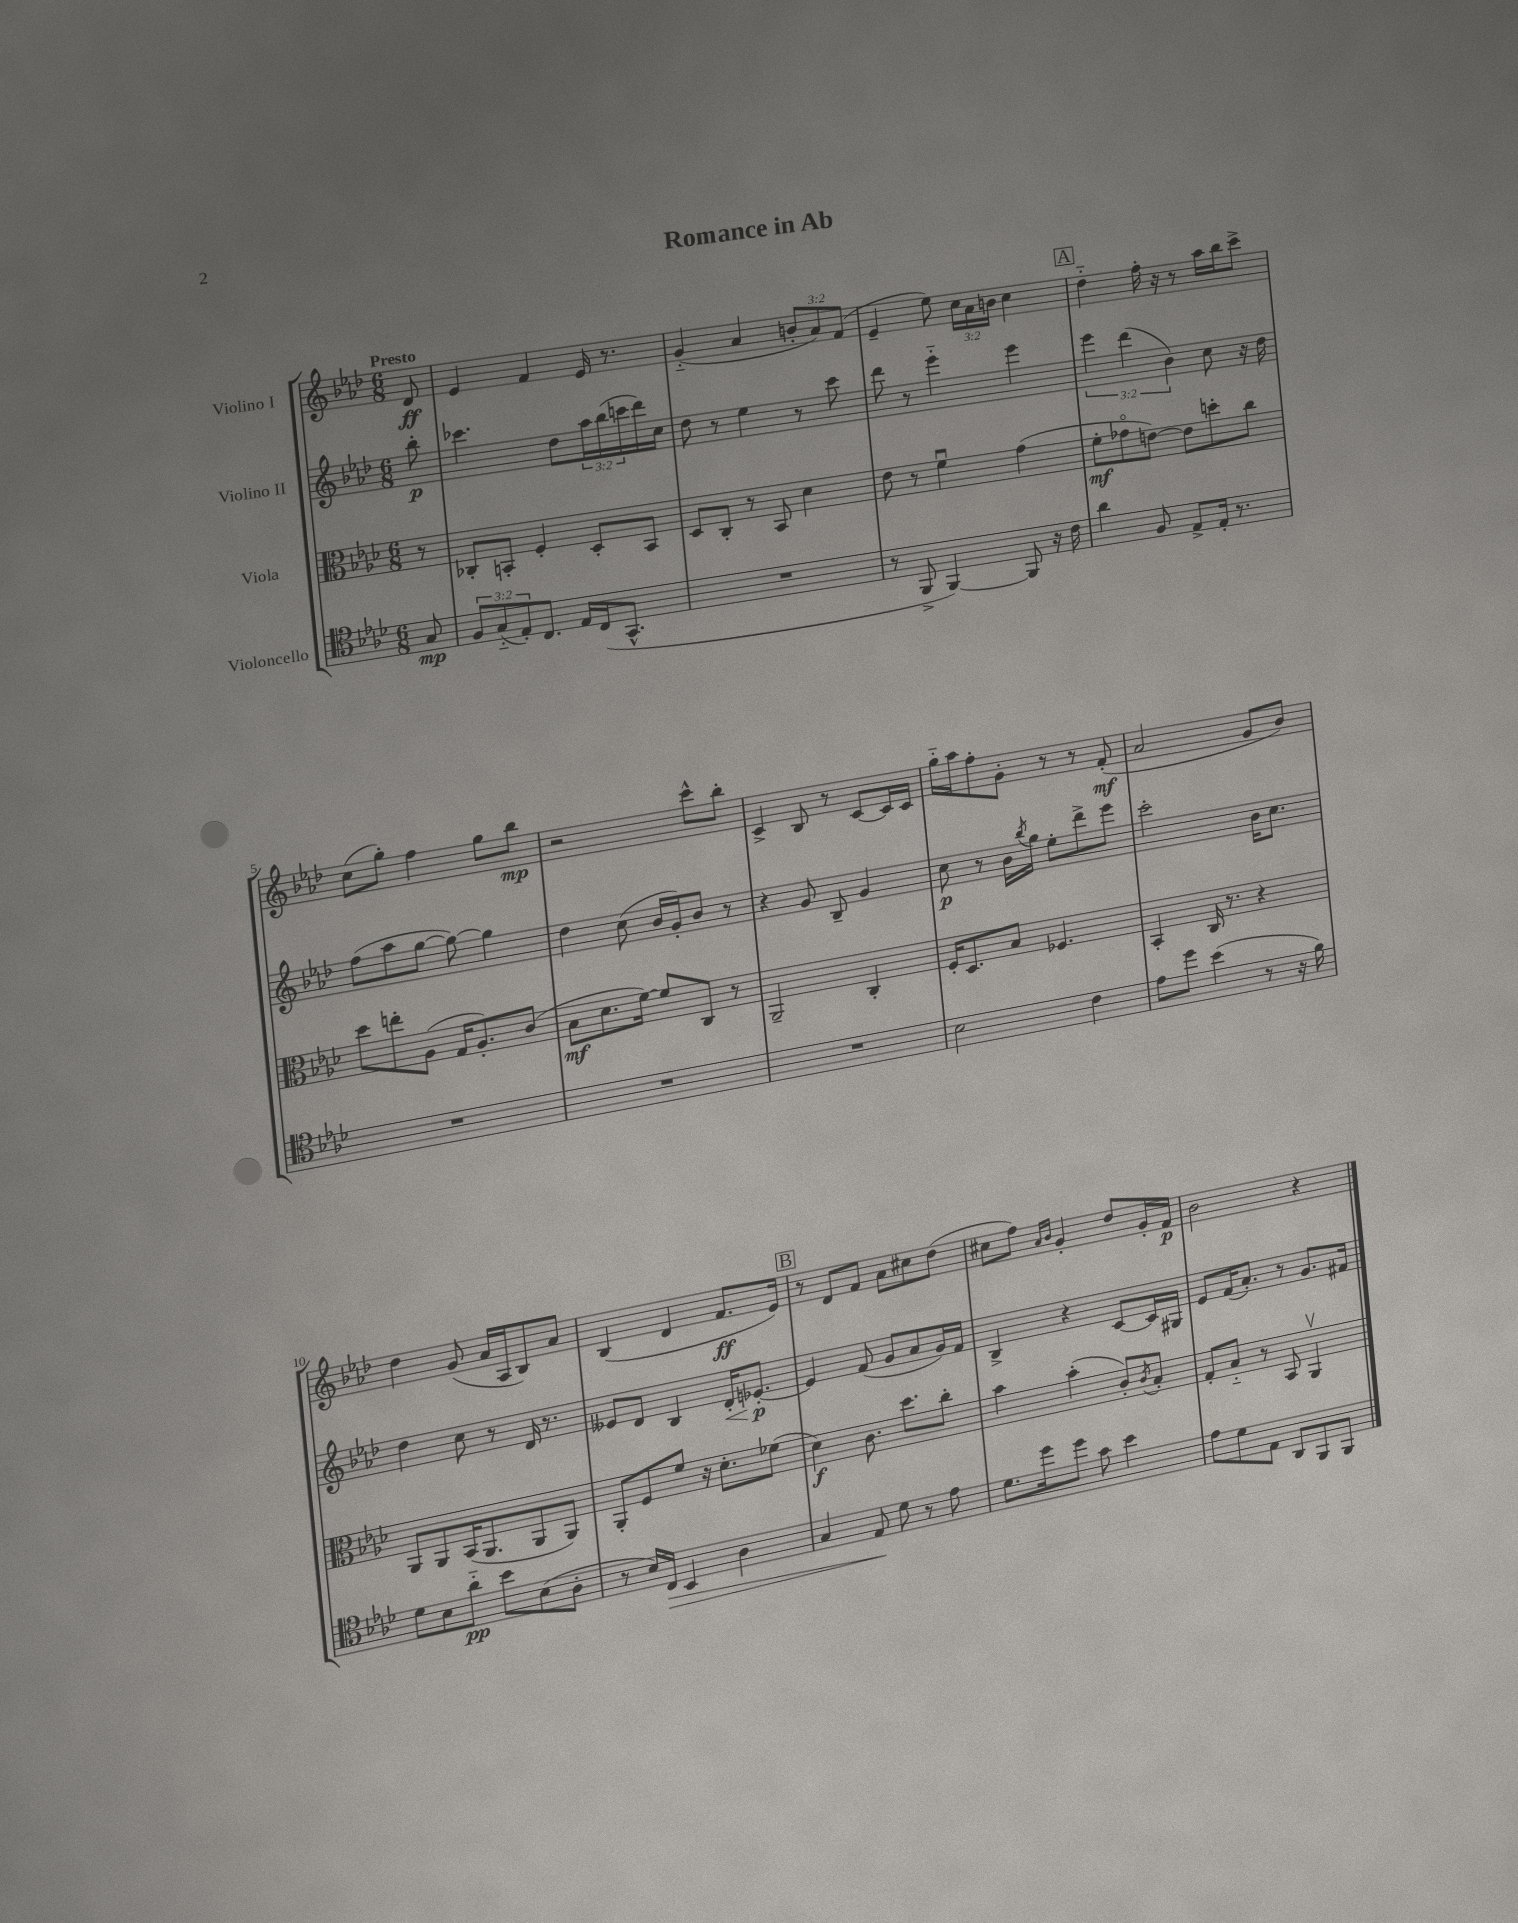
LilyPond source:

\header { title = "Romance in Ab" }
<<
\new StaffGroup <<
\new Staff = "s0" \with { instrumentName = "Violino I" } {
    \clef treble \key aes \major \numericTimeSignature \time 6/8 \override Staff.TupletNumber.text = #tuplet-number::calc-fraction-text \partial 8 \tempo "Presto"
    des'8\ff |
    ees'4 f'4 ees'16 r8. |
    g'4-_( aes'4 \tuplet 3/2 { b'8-. aes'8) f'8( } |
    ees'4-- ees''8) \tuplet 3/2 { c''16 aes'16 b'16 } c''4 |
    \mark \markup { \box "A" } des''4-_ f''16-. r16 r8 aes''16 bes''16 c'''8-> |
    c''8( g''8-.) f''4 g''8 bes''8\mp |
    r2 c'''8-^ bes''8-. |
    c'4-> bes8 r8 c'8~ c'16 c'16 |
    g''16-_ aes''16 f''8-. g'8-. r8 r8 f'8-.\mf( |
    aes'2 g'8 bes'8) |
    des''4 g'8( aes'16 aes16 bes8) aes'8 |
    bes4( des'4 f'8.\ff ees'16) |
    \mark \markup { \box "B" } r8 des'8 f'8 aes'8 cis''8 des''8( |
    cis''8 f''8) \grace { aes'16 bes'16 } g'4-. des''8 g'16-. f'16\p |
    bes'2 r4 \bar "|." |
}
\new Staff = "s1" \with { instrumentName = "Violino II" } {
    \clef treble \key aes \major \numericTimeSignature \time 6/8 \override Staff.TupletNumber.text = #tuplet-number::calc-fraction-text \partial 8
    bes''8-.\p |
    ces'''4. des''8 \tuplet 3/2 { aes''16 bes''16( c'''16 } des'''16) c''16 |
    des''8 r8 ees''4 r8 c'''8 |
    des'''8 r8 ees'''4-_ ees'''4 |
    \mark \markup { \box "A" } \tuplet 3/2 { ees'''4 des'''4( bes'4) } c''8 r16 des''16 |
    f''8( aes''8 g''8~ g''8~) g''4 |
    des''4 c''8( bes'16 g'16-.) bes'8 r8 |
    r4 g'8 bes8-- g'4 |
    c''8\p r8 bes'16 \acciaccatura { bes''8 } g''16 ees''8-. des'''8-> ees'''8 |
    c'''2-. bes'16 c''8. |
    des''4 c''8 r8 des'16 r8. |
    eeses'8 des'8 bes4 des'16-.\< ees'8.~-.\p\! |
    \mark \markup { \box "B" } ees'4 f'8( g'8 aes'8 g'16) f'16 |
    bes4-> r4 c'8~ c'16 gis16 |
    ees'8 f'16( aes'8.-.) r8 g'8. fis'16 \bar "|." |
}
\new Staff = "s2" \with { instrumentName = "Viola" } {
    \clef alto \key aes \major \numericTimeSignature \time 6/8 \partial 8
    r8 |
    ces8-. b,8-. f4-. des8-. b,8 |
    des8 c8-. r8 bes,8 des'4 |
    ees'8 r8 f'4\downbow g'4( |
    \mark \markup { \box "A" } f'8-.\mf ges'8\flageolet e'8~) e'8 d''8-. c''8 |
    des''8 e''8-. aes8( g16 aes8.-.) c'8( |
    bes8\mf des'8. f'16~) f'8 c8 r8 |
    aes,2-- c4-. |
    f16-. des8. bes8 fes4. |
    bes,4-. c16 r8. r4 |
    aes,8 aes,8 bes,16( aes,8. aes,8 aes,8) |
    aes,8-. f8 f'8 r16 des'8.-. fes'8( |
    \mark \markup { \box "B" } des'4\f) c'8. des''8. c''8-. |
    bes'4 bes'4-.( c'8-.) \acciaccatura { c'8 } bes8-. |
    g8-. bes8-_ r8 bes,8 aes,4\upbow \bar "|." |
}
\new Staff = "s3" \with { instrumentName = "Violoncello" } {
    \clef tenor \key aes \major \numericTimeSignature \time 6/8 \override Staff.TupletNumber.text = #tuplet-number::calc-fraction-text \partial 8
    g8\mp |
    \tuplet 3/2 { f8 g8-_( ees8-.) } c8. ees16 c16( g,8.-^ |
    R2. |
    r8 f,8-> f,4~) f,8 r16 c'16 |
    \mark \markup { \box "A" } aes'4 f8 ees8-> ees16-. r8. |
    R2. |
    R2. |
    R2. |
    bes2 c'4 |
    ees'8 des''8 bes'4( r8 r16 f'16) |
    des'8 bes8 aes'8-_\pp bes'8 bes8( aes8-. |
    r8 bes16) c16\> bes,4 aes4 |
    \mark \markup { \box "B" } g4 ees8\! des'8 r8 ees'8 |
    des'8. des''16 des''8 g'8 bes'4 |
    ees'8 des'8 ees8 aes,8 f,8 f,8 \bar "|." |
}
>>
>>
